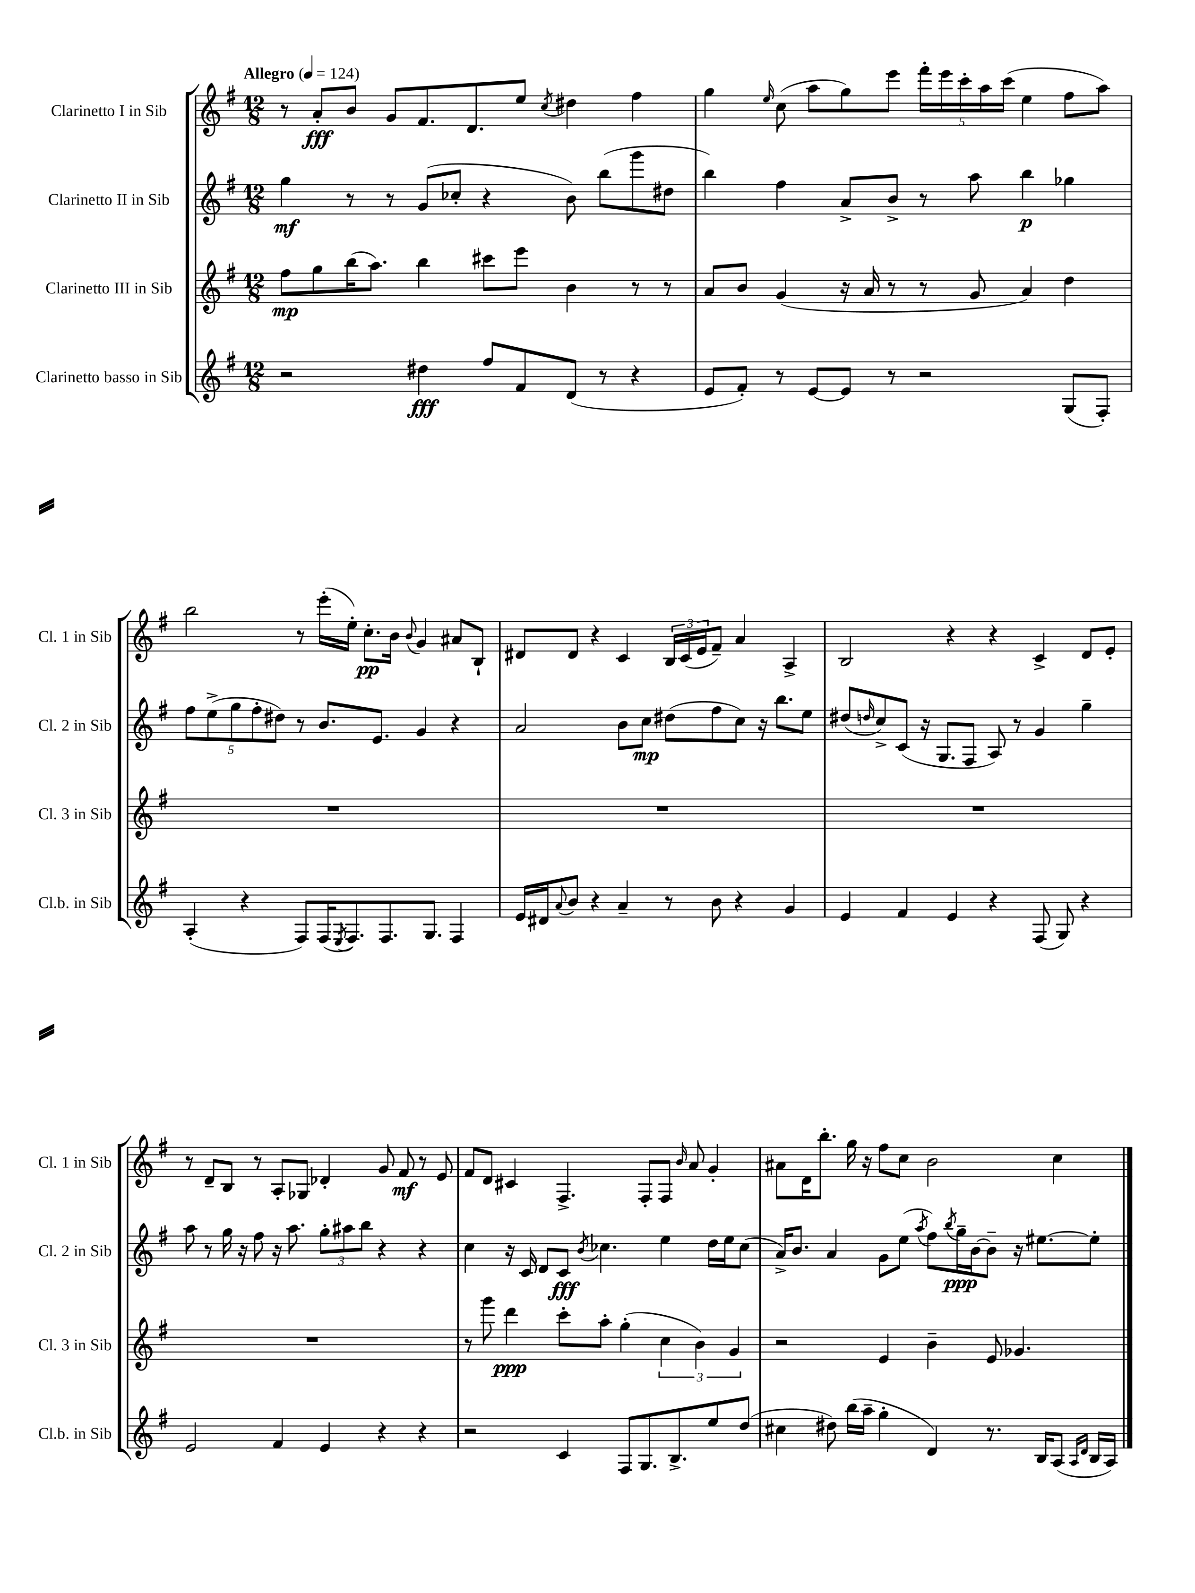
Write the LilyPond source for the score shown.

<<
\new StaffGroup <<
\new Staff = "s0" \with { instrumentName = "Clarinetto I in Sib" shortInstrumentName = "Cl. 1 in Sib" } {
    \clef treble \key g \major \numericTimeSignature \time 12/8 \tempo "Allegro" 4 = 124
    r8 a'8-.\fff b'8 g'8 fis'8. d'8. e''8 \acciaccatura { c''8 } dis''4 fis''4 |
    g''4 \grace { e''16 } c''8( a''8 g''8) e'''8 \tuplet 5/4 { fis'''16-. e'''16 c'''16-. a''16 c'''16( } e''4 fis''8 a''8) |
    b''2 r8 e'''16-.( e''16-.) c''8.-.\pp b'16 \appoggiatura { b'8 } g'4 ais'8 b8-! |
    dis'8 dis'8 r4 c'4 \tuplet 3/2 { b16 c'16( e'16 } fis'8--) a'4 a4-> |
    b2 r4 r4 c'4-> d'8 e'8-. |
    r8 d'8-- b8 r8 a8-. ges8 des'4-. g'8 fis'8\mf r8 e'8 |
    fis'8 d'8 cis'4 fis4.-> fis8-. fis8 \grace { b'16 } a'8 g'4-. |
    ais'8 d'16 b''8.-. g''16 r16 fis''8 c''8 b'2 c''4 \bar "|." |
}
\new Staff = "s1" \with { instrumentName = "Clarinetto II in Sib" shortInstrumentName = "Cl. 2 in Sib" } {
    \clef treble \key g \major \numericTimeSignature \time 12/8
    g''4\mf r8 r8 g'8( ces''8-. r4 b'8) b''8( g'''8 dis''8 |
    b''4) fis''4 a'8-> b'8-> r8 a''8 b''4\p ges''4 |
    \tuplet 5/4 { fis''8 e''8->( g''8 fis''8-. dis''8) } r8 b'8. e'8. g'4 r4 |
    a'2 b'8 c''8\mp dis''8( fis''8 c''8) r16 b''8. e''8 |
    dis''8( \grace { d''16 } c''8->) c'8( r16 g8. fis8 a8) r8 g'4 g''4-- |
    a''8 r8 g''16 r16 fis''8 r16 a''8. \tuplet 3/2 { g''8-. ais''8 b''8 } r4 r4 |
    c''4 r16 c'16 d'8 c'8\fff \acciaccatura { b'8 } ces''4. e''4 d''16 e''16 ces''8( |
    a'16->) b'8. a'4 g'8 e''8( \acciaccatura { a''8 } fis''8) \acciaccatura { b''8 } g''16--\ppp b'16~ b'8-- r16 eis''8.~ eis''8-. \bar "|." |
}
\new Staff = "s2" \with { instrumentName = "Clarinetto III in Sib" shortInstrumentName = "Cl. 3 in Sib" } {
    \clef treble \key g \major \numericTimeSignature \time 12/8
    fis''8\mp g''8 b''16( a''8.) b''4 cis'''8 e'''8 b'4 r8 r8 |
    a'8 b'8 g'4( r16 a'16 r8 r8 g'8 a'4) d''4 |
    R1. |
    R1. |
    R1. |
    R1. |
    r8 g'''8 d'''4\ppp c'''8-. a''8-. g''4-.( \tuplet 3/2 { c''4 b'4) g'4 } |
    r2 e'4 b'4-- e'8 ges'4. \bar "|." |
}
\new Staff = "s3" \with { instrumentName = "Clarinetto basso in Sib" shortInstrumentName = "Cl.b. in Sib" } {
    \clef treble \key g \major \numericTimeSignature \time 12/8
    r2 dis''4\fff fis''8 fis'8 d'8( r8 r4 |
    e'8 fis'8-.) r8 e'8~ e'8 r8 r2 g8( fis8-.) |
    a4-.( r4 fis8) fis16( \acciaccatura { e8 } fis8.) fis8. g8. fis4 |
    e'16 dis'16 \appoggiatura { a'8 } b'8 r4 a'4-- r8 b'8 r4 g'4 |
    e'4 fis'4 e'4 r4 fis8( g8) r4 |
    e'2 fis'4 e'4 r4 r4 |
    r2 c'4 fis8 g8. b8.-> e''8 d''8( |
    cis''4 dis''8) b''16( a''16-- g''4-. d'4) r8. b16 a8( \grace { a16 d'16 } b16 a16) \bar "|." |
}
>>
>>
\layout { \context { \Score \remove "Bar_number_engraver" } }
